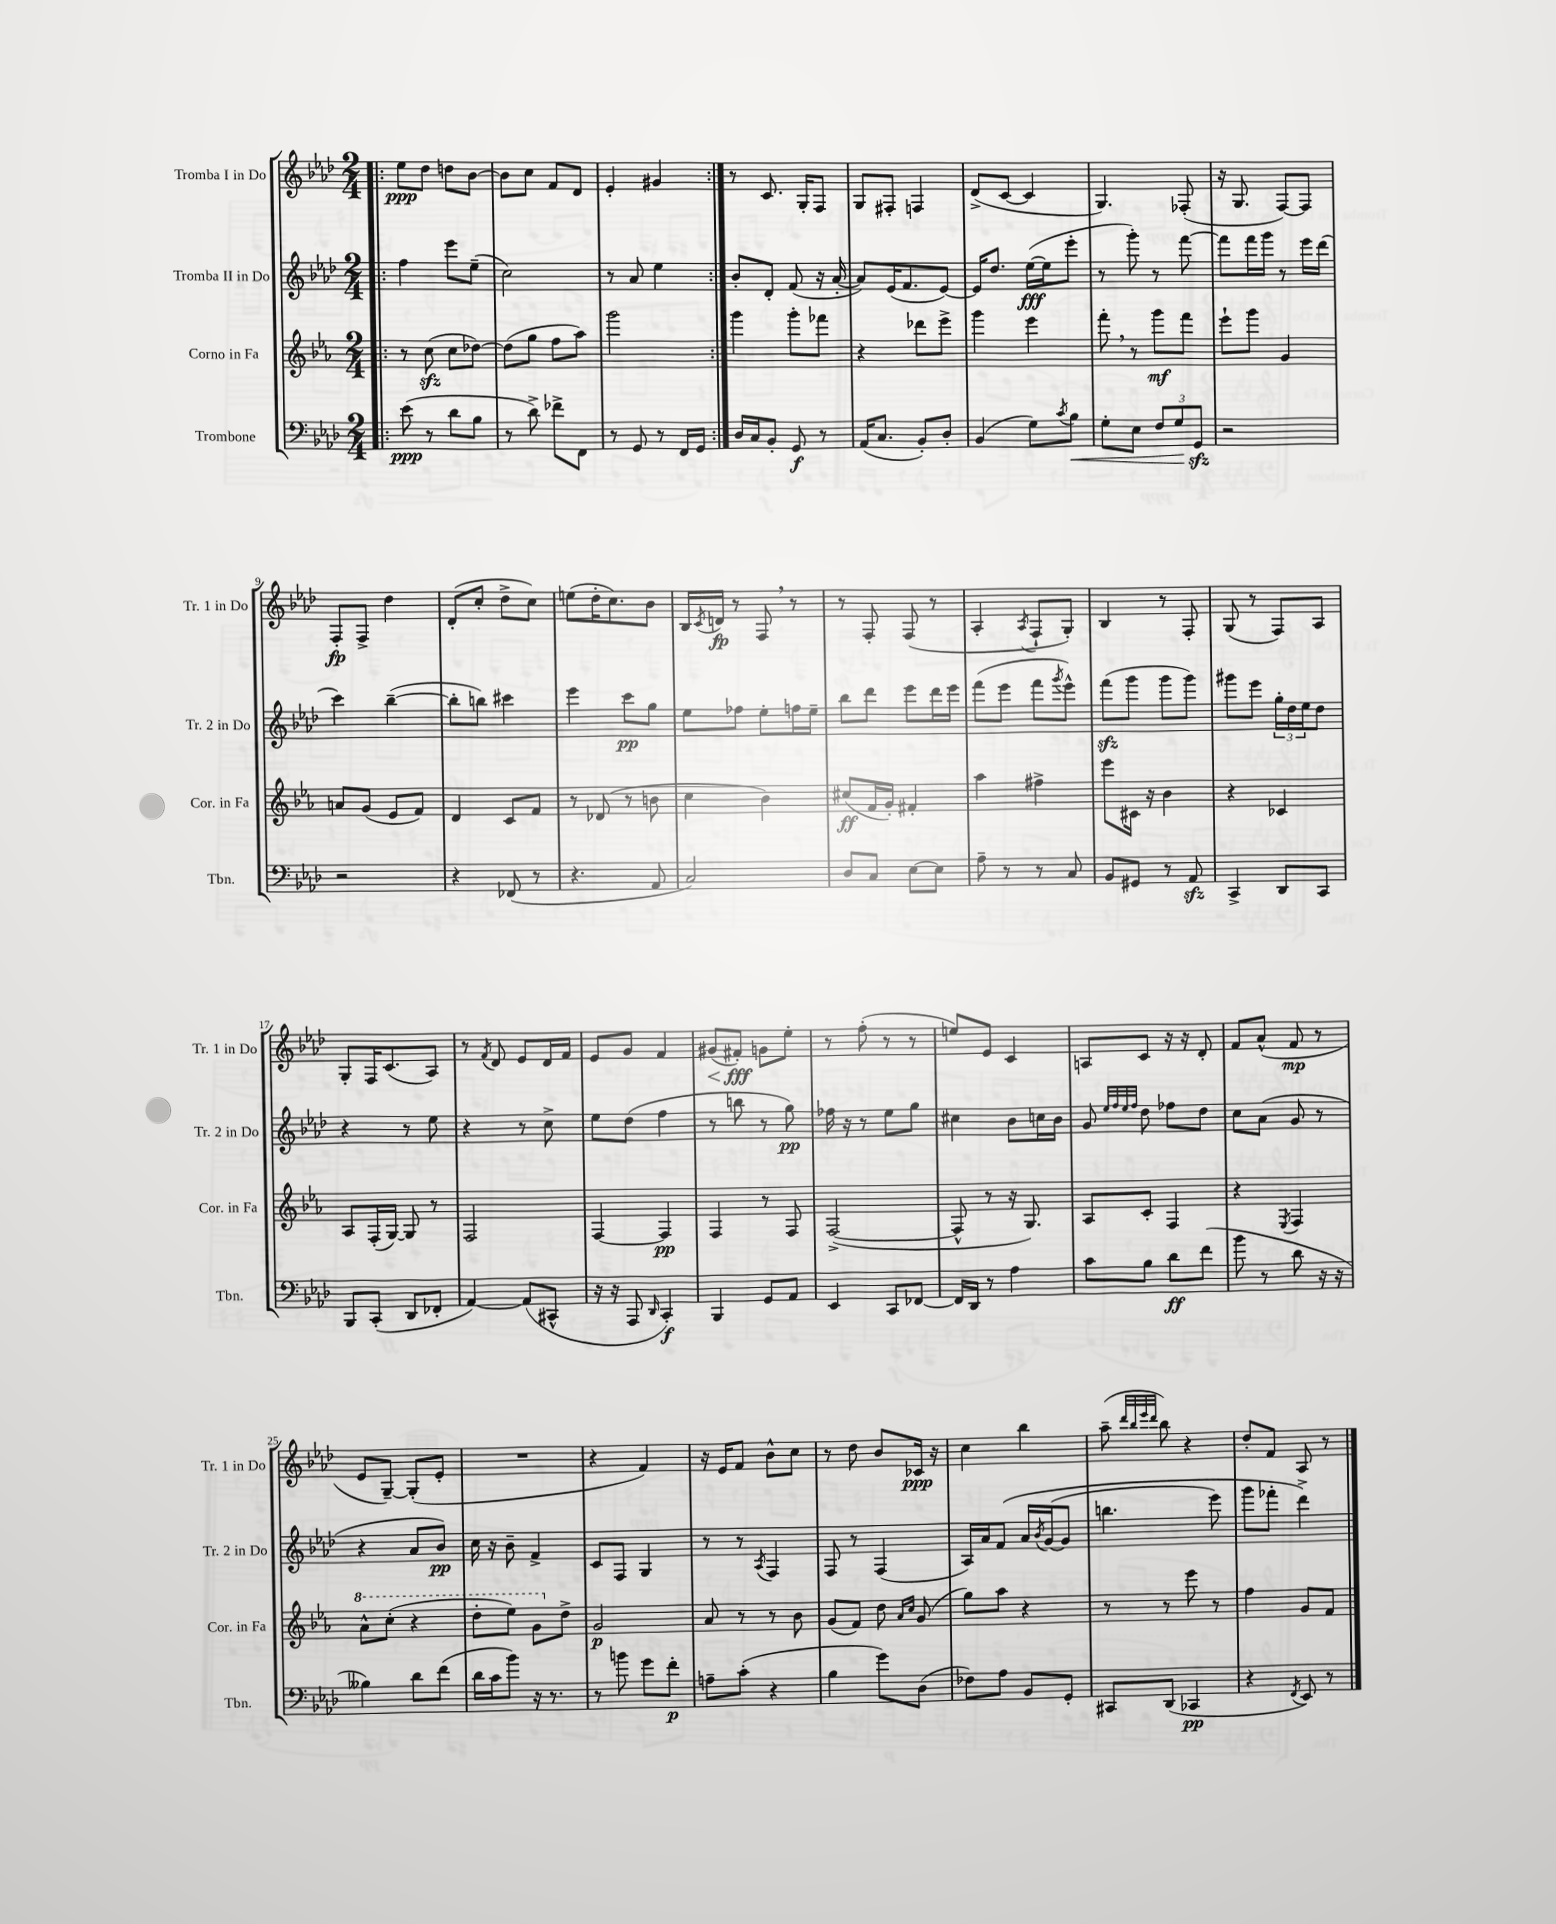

**kern	**kern	**kern	**kern
*staff4	*staff3	*staff2	*staff1
*clefF4	*clefG2	*clefG2	*clefG2
*k[b-e-a-d-]	*k[b-e-a-]	*k[b-e-a-d-]	*k[b-e-a-d-]
*M2/4	*M2/4	*M2/4	*M2/4
=!|:	=!|:	=!|:	=!|:
(8e-	8r	4ff	8ee-
8r	(8cc	.	8dd-
8d-	8cc	8eee-	8dd
8B-	[8dd-)	(8ee-~	[8b-
=	=	=	=
8r	(8dd-]	2cc)	8b-]
8d-^)	8gg	.	8cc
8f-^	8ff	.	8f
8FF	8aa-)	.	8d-
=	=	=	=
8r	2ggg	8r	4e-'
8GG	.	8a-	.
8r	.	4ee-	4g#
16FF	.	.	.
16GG	.	.	.
=:|!	=:|!	=:|!	=:|!
16D-	4ggg	8b-'	8r
16C	.	.	.
8BB-'	.	8d-'	8.c
8GG	8ggg'	(8f	.
.	.	.	16G'
8r	8fff-	16r	8F
.	.	[16a-'	.
=	=	=	=
(16AA-	4r	8a-])	8G
8.C	.	.	.
.	.	(16e-	8F#'
.	.	8.f	.
8BB-')	8ddd-	.	4F
8D-'	8eee-^	[8e-)	.
=	=	=	=
(4BB-	4ggg	16e-]	(8d-^
.	.	8.dd-	.
.	.	.	[8c
8G)	4eee-	([16ee-	4c]
.	.	16ee-]	.
8qc	.	.	.
8B-	.	8eee-'	.
=	=	=	=
8G'	8fff'	8r	4.G)
8E-	8r	8ggg')	.
12F	8ggg	8r	.
12G	.	.	.
.	8fff	[8fff	(8F-'
12GG	.	.	.
=	=	=	=
2r	8eee-`	8fff]	16r
.	.	.	8.G
.	8ggg	16fff	.
.	.	16ggg	.
.	4g	8r	[8F)
.	.	16eee-	8F]
.	.	(16ddd-	.
=	=	=	=
2r	8a	4ccc)	8F'
.	(8g	.	8F^
.	8e-	([4bb-~	4dd-
.	8f)	.	.
=	=	=	=
4r	4d	8bb-']	(8d-'
.	.	8bb)	8cc'
(8FF-	8c	4ccc#	8dd-^
8r	8f	.	8cc)
=	=	=	=
4.r	8r	4eee-	(8ee
.	(8d-	.	16dd-'
.	.	.	8.cc)
.	8r	8ccc	.
8AA-	8b	8gg	8b-
=	=	=	=
2C)	4cc	8ee-	16B-
.	.	.	8qc
.	.	.	16d
.	.	8ff-	8r
.	4b-)	8ee-'	8F
.	.	16ff	8r
.	.	16ee-~	.
=	=	=	=
8D-	(8cc#	8bb-	8r
8C	16f	8ddd-	8F'
.	16g')	.	.
[8E-	4f#'	8eee-	(8F
8E-]	.	16ddd-	8r
.	.	16eee-	.
=	=	=	=
8A-~	4aa-	(8fff	4A-'
8r	.	8eee-	.
.	.	.	8qA-
8r	4ff#^	8fff	8F`
.	.	8qggg	.
8C	.	8eee-^^)	8G')
=	=	=	=
8BB-	8eee-	(8fff	4B-
8GG#	16c#	8ggg	.
.	16r	.	.
8r	4b-	8ggg	8r
8AA-	.	8ggg)	8F'
=	=	=	=
4CC^	4r	8ggg#	(8G
.	.	8eee-	8r
8DD-	4c-	24gg'	8F)
.	.	24dd-	.
.	.	24ee-	.
8CC	.	8dd-	8A-
=	=	=	=
8BBB-	8A-	4r	8G'
(8CC'	(16F'	.	16F
.	[16G)	.	(8.c
8DD-	8G]	8r	.
8FF-'	8r	8ee-	8A-)
=	=	=	=
[4AA-)	2F	4r	8r
.	.	.	8qf
.	.	.	8d-
(8AA-]	.	8r	8e-
8CC#^^	.	8cc^	16d-
.	.	.	16f
=	=	=	=
16r	[4F	8ee-	8e-
16r	.	.	.
8AAA-	.	(8dd-	8g
16qqDD-	.	.	.
4CC')	4F]	4ff	4f
=	=	=	=
4BBB-	4F	8r	(8g#
.	.	8bb	8f#')
8GG	8r	8r	8g
8AA-	8F	8gg)	8ee-'
=	=	=	=
4EE-	([2F^	16ff-	8r
.	.	16r	.
.	.	8r	(8ff'
8CC	.	8ee-	8r
[8FF-	.	8gg	8r
=	=	=	=
16FF-]	8F^^]	4cc#	8ee)
16DD-	.	.	.
8r	8r	.	8e-
4A-	16r	8b-	4c
.	8.G)	.	.
.	.	16cc	.
.	.	16b-	.
=	=	=	=
8c	8A-	8g	8A
.	.	32qqee-	.
.	.	32qqff	.
.	.	32qqee-	.
.	.	32qqff	.
8B-	8c'	8dd-	8c
8d-	4F	8ff-	16r
.	.	.	16r
(8f	.	8dd-	8d-'
=	=	=	=
8b-	4r	8cc	8f
8r	.	(8a-	(8a-^^
.	8qE-	.	.
8d-	4F	8g	8f
16r	.	8r	8r
16r	.	.	.
=	=	=	=
4B--)	8aa-^^	4r	8e-
.	(8ccc'	.	[8G~)
8d-	4r	8a-	(8G']
(8f	.	8b-)	8e-'
=	=	=	=
16d-	8ddd'	16cc	2r
16c	.	16r	.
8b-)	8eee-)	8b-~	.
16r	8gg	4f^	.
8.r	.	.	.
.	8dd^	.	.
=	=	=	=
8r	2g	8c	4r
8b	.	8F	.
8g	.	4G	4f)
8f'	.	.	.
=	=	=	=
8A~	8a-	8r	16r
.	.	.	16e-
(8c'	8r	8r	8f
.	.	8qA-	.
4r	8r	4F	8b-^^
.	8b-	.	8cc
=	=	=	=
4B-	(8g	8F	8r
.	8f)	8r	8dd-
8g)	8dd	(4F	8b-
.	16qqa-	.	.
.	16qqcc	.	.
(8D-	(8g	.	16c-
.	.	.	16r
=	=	=	=
8F-)	8gg)	16A-)	4cc
.	.	16a-	.
8A-	8aa-	&(8f	.
8BB-	4r	16a-	4bb-
.	.	8qb-	.
.	.	([16g	.
8GG'	.	8g]	.
=	=	=	=
8CC#	8r	4.bb	(8aa-~
.	.	.	32qqddd-
.	.	.	32qqbb-
.	.	.	32qqeee-
.	.	.	32qqddd-
(8DD-	8r	.	8bb-)
4CC-	8eee-	.	4r
.	8r	8eee-)	.
=	=	=	=
4r	4ff	8ggg	8dd-'
.	.	8fff-'	8f
8qFF	.	.	.
8EE-)	8g	4ddd-^&)	8A-
8r	8f	.	8r
==	==	==	==
*-	*-	*-	*-
